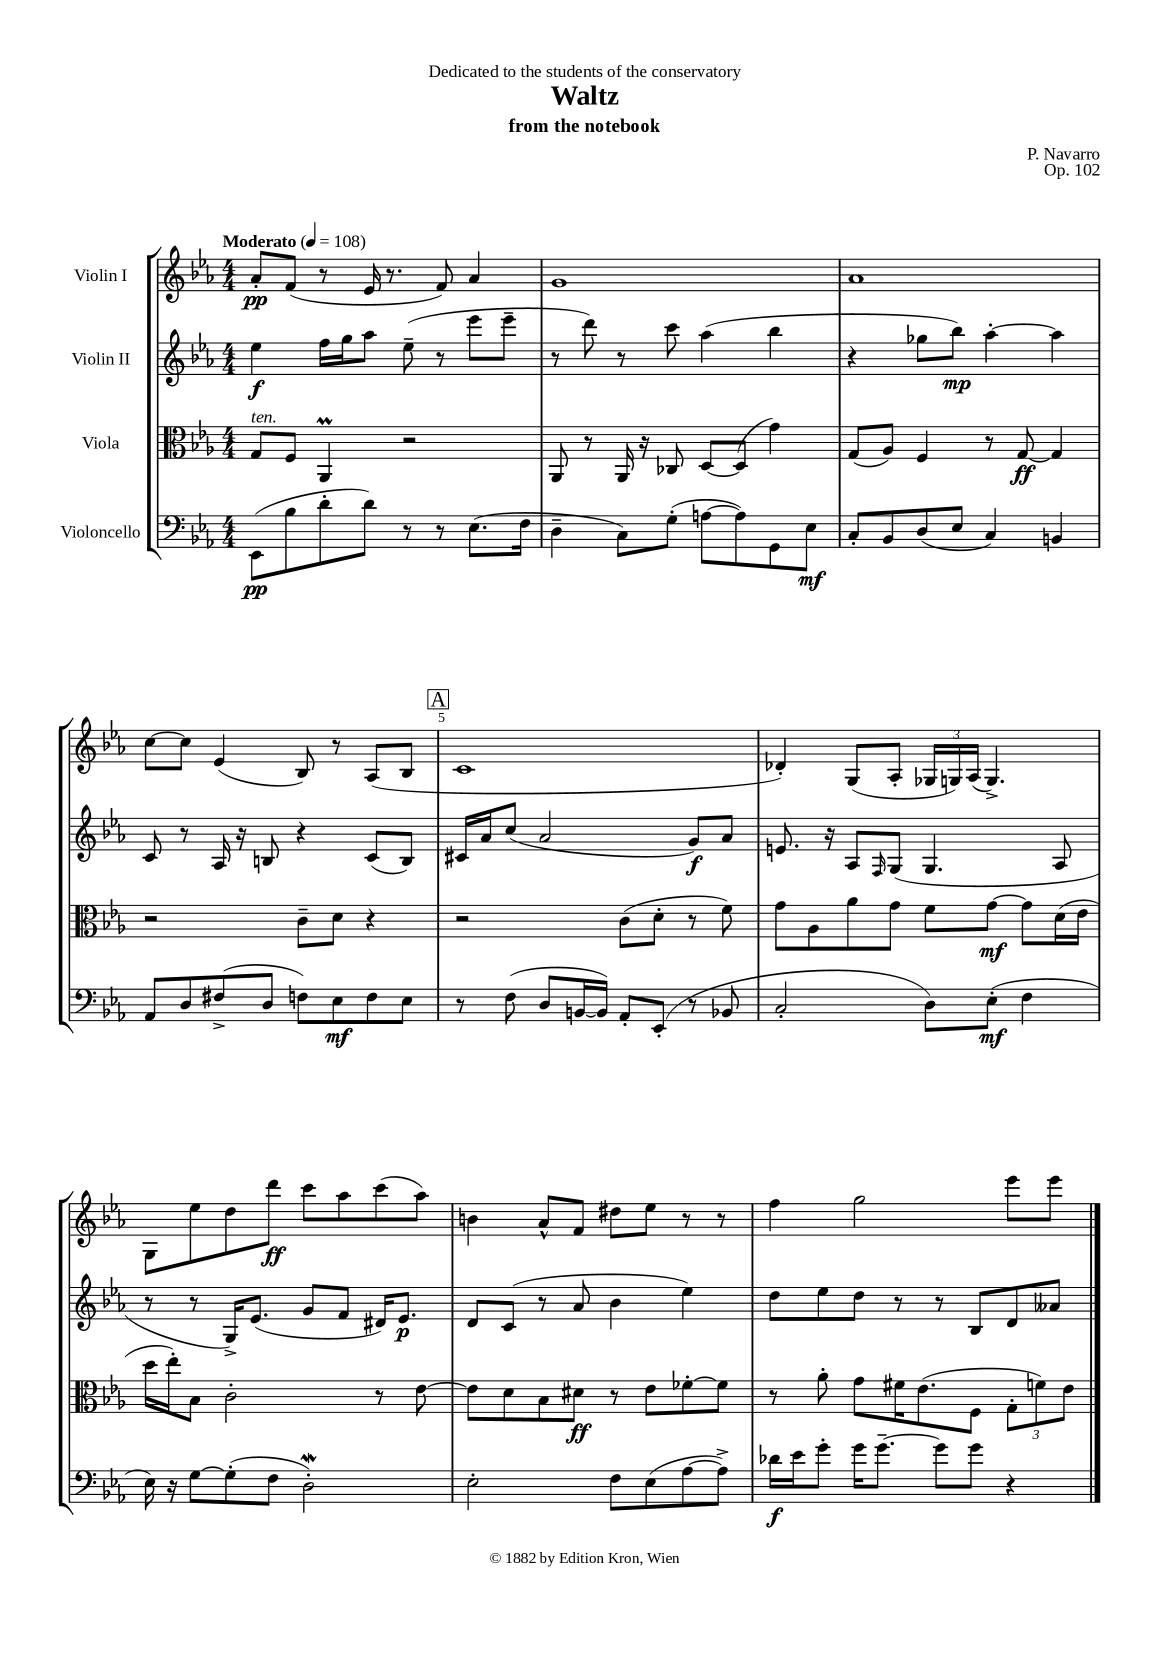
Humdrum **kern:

**kern	**kern	**kern	**kern
*staff4	*staff3	*staff2	*staff1
*clefF4	*clefC3	*clefG2	*clefG2
*k[b-e-a-]	*k[b-e-a-]	*k[b-e-a-]	*k[b-e-a-]
*M4/4	*M4/4	*M4/4	*M4/4
*MM108	*MM108	*MM108	*MM108
(8EE-\L	8G/L	4ee-\	8a-'/L
8B-\	8F/J	.	(8f/J
8d'\	4AA-/	16ff\LL	8r
.	.	16gg\J	.
8d\J)	.	8aa-\J	16e-/
.	.	.	8.r
8r	2r	(8ee-~\	.
8r	.	8r	8f/)
(8.E-\L	.	8eee-\L	4a-/
.	.	8eee-~\J	.
16F\Jk	.	.	.
=	=	=	=
4D~\	8AA-/	8r	1g
.	8r	8ddd\)	.
8C\L)	16AA-/	8r	.
.	16r	.	.
(8G'\J	8C-/	8ccc\	.
[8A\L	[8D/L	(4aa-\	.
8A\])	(8D/]J	.	.
8GG\	4g\)	4bb-\	.
8E-\J	.	.	.
=	=	=	=
8C'/L	(8G/L	4r	1a-
8BB-/	8A-/J)	.	.
(8D/	4F/	8gg-\L	.
8E-/J	.	8bb-\J)	.
4C/)	8r	[4aa-'\	.
.	[8G/	.	.
4BB/	4G/]	4aa-\]	.
=	=	=	=
8AA-/L	2r	8c/	[8cc\L
8D/	.	8r	8cc\]J
(8F#^/	.	16A-/	(4e-/
.	.	16r	.
8D/J	.	8B/	.
8F\L)	8c~\L	4r	8B-/)
8E-\	8d\J	.	8r
8F\	4r	(8c/L	(8A-/L
8E-\J	.	8B/J)	8B-/J
=	=	=	=
8r	2r	16c#/LL	1c
.	.	16a-/J	.
(8F\	.	(8cc/J	.
8D/L	.	2a-/	.
[16BB/L	.	.	.
16BB/]JJ)	.	.	.
8AA-'/L	(8c\L	.	.
(8EE-'/J	8d'\J	.	.
8r	8r	8g/L)	.
8BB-/	8f\)	8a-/J	.
=	=	=	=
2C'/	8g\L	8.e/	4d-'/)
.	8A-\	.	.
.	.	16r	.
.	8a-\	8A-/L	(8G/L
.	.	16qqF/	.
.	8g\J	(8G/J	8A-'/J
8D\L)	8f\L	4.G/	24G-/LL
.	.	.	24G/)
.	.	.	(24A-/JJ
(8E-'\J	[8g\J	.	4.G^/)
4F\	8g\]L	.	.
.	(16d\L	8A-/	.
.	16e-\JJ	.	.
=	=	=	=
16E-\)	16dd\LL	8r	8G\L
16r	16ee-'\J)	.	.
[8G\L	8B-\J	8r	8ee-\
(8G'\]	2c'\	16G^/LK)	8dd\
.	.	(8.e-/J	.
8F\J	.	.	8ddd\J
2D'\)	.	8g/L	8ccc\L
.	.	8f/J	8aa-\
.	8r	16d#/LK)	(8ccc\
.	.	8.e-/J	.
.	[8e-\	.	8aa-\J)
=	=	=	=
2E-'\	8e-\]L	8d/L	4b\
.	8d\	(8c/J	.
.	8B-\	8r	8a-^^/L
.	8d#\J	8a-/	8f/J
8F\L	8r	4b-\	8dd#\L
(8E-\	8e-\L	.	8ee-\J
[8A-\	[8f-'\	4ee-\)	8r
8A-^\]J)	8f-\]J	.	8r
=	=	=	=
16d-\LL	8r	8dd\L	4ff\
16e-\J	.	.	.
8g'\J	8a-'\	8ee-\	.
16g\LK	8g\L	8dd\J	2gg\
[8.g~\J	.	.	.
.	16f#\K	8r	.
.	(8.e-\	.	.
8g\]L	.	8r	.
8g\J	8F\J	8B-/L	.
4r	12G'\L	8d/	8eee-\L
.	12f\)	.	.
.	.	8a--/J	8eee-\J
.	12e-\J	.	.
==	==	==	==
*-	*-	*-	*-
